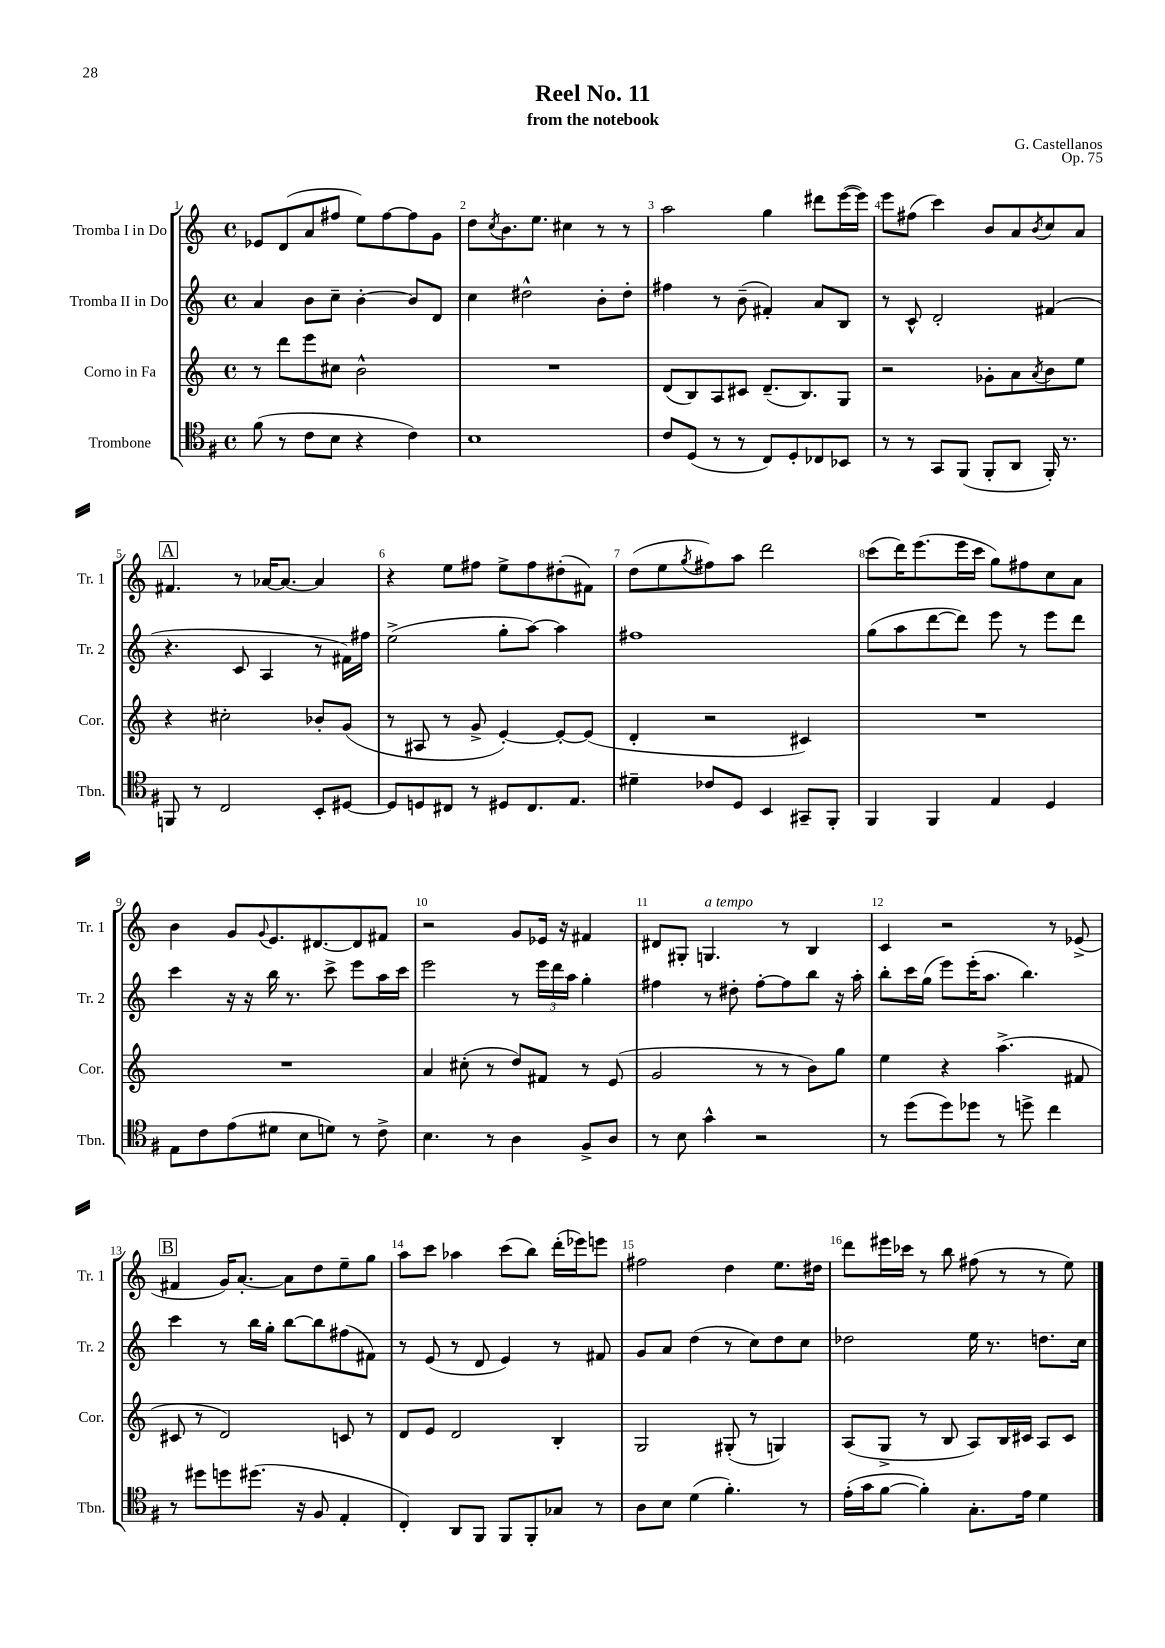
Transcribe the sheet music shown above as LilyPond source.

\header { title = "Reel No. 11" composer = "G. Castellanos" subtitle = "from the notebook" opus = "Op. 75" }
<<
\new StaffGroup <<
\new Staff = "s0" \with { instrumentName = "Tromba I in Do" shortInstrumentName = "Tr. 1" } {
    \clef treble \key c \major \defaultTimeSignature \time 4/4
    ees'8 d'8( a'8 fis''8 e''8) fis''8~ fis''8 g'8 |
    d''8 \acciaccatura { c''8 } b'8. e''8. cis''4 r8 r8 |
    a''2 g''4 dis'''8 e'''16~( e'''16) |
    e'''8 fis''8( c'''4) b'8 a'8 \acciaccatura { b'8 } c''8 a'8 |
    \mark \markup { \box "A" } fis'4. r8 aes'16~ aes'8.~ aes'4 |
    r4 e''8 fis''8 e''8-> fis''8 dis''8-.( fis'8) |
    d''8( e''8 \acciaccatura { g''8 } fis''8) a''8 d'''2 |
    c'''8( d'''16) e'''8.( e'''16 c'''16 g''8) fis''8 c''8 a'8 |
    b'4 g'8 \appoggiatura { g'8 } e'8. dis'8.~ dis'8 fis'8 |
    r2 g'8 ees'16 r16 fis'4 |
    dis'8 gis8-. g4.^\markup { \italic "a tempo" } r8 b4 |
    c'4 r2 r8 ees'8->( |
    \mark \markup { \box "B" } fis'4 g'16) a'8.~-. a'8 d''8 e''8-- g''8 |
    a''8 c'''8 aes''4 c'''8( b''8) d'''16-.( ees'''16) e'''8 |
    fis''2 d''4 e''8. dis''16 |
    d'''8 eis'''16 ces'''16 r8 b''8 fis''8( r8 r8 e''8) \bar "|." |
}
\new Staff = "s1" \with { instrumentName = "Tromba II in Do" shortInstrumentName = "Tr. 2" } {
    \clef treble \key c \major \defaultTimeSignature \time 4/4
    a'4 b'8 c''8-- b'4~-. b'8 d'8 |
    c''4 dis''2-^ b'8-. dis''8-. |
    fis''4 r8 b'8--( fis'4-.) a'8 b8 |
    r8 c'8-^ d'2-. fis'4( |
    \mark \markup { \box "A" } r4. c'8 a4 r8 fis'16) fis''16 |
    e''2->( g''8-. a''8~) a''4 |
    fis''1 |
    g''8( a''8 d'''8~ d'''8) e'''8 r8 e'''8 d'''8 |
    c'''4 r16 r16 b''16 r8. c'''8-> e'''8 a''16 c'''16 |
    e'''2 r8 \tuplet 3/2 { e'''16 d'''16 a''16 } g''4-. |
    fis''4 r8 dis''8-. fis''8~-. fis''8 b''8 r16 a''16-. |
    b''8-. c'''16 g''16( e'''8) e'''16-.( a''8. b''4.) |
    \mark \markup { \box "B" } c'''4 r8 b''16 g''16-. b''8~ b''8 fis''8( fis'8) |
    r8 e'8( r8 d'8 e'4) r8 fis'8 |
    g'8 a'8 d''4( r8 c''8) d''8 c''8 |
    des''2 e''16 r8. d''8. c''16 \bar "|." |
}
\new Staff = "s2" \with { instrumentName = "Corno in Fa" shortInstrumentName = "Cor." } {
    \clef treble \key c \major \defaultTimeSignature \time 4/4
    r8 d'''8 e'''8 cis''8 b'2-^ |
    R1 |
    d'8( b8) a8 cis'8 d'8.--( b8.) g8 |
    r2 ges'8-. a'8 \acciaccatura { a'8 } b'8 e''8 |
    \mark \markup { \box "A" } r4 cis''2-. bes'8-. g'8( |
    r8 ais8 r8 g'8-> e'4~-.) e'8~-. e'8( |
    d'4-. r2 cis'4) |
    R1 |
    R1 |
    a'4 cis''8-.( r8 d''8) fis'8 r8 e'8( |
    g'2 r8 r8 b'8) g''8 |
    e''4 r4 a''4.->( fis'8 |
    \mark \markup { \box "B" } cis'8 r8 d'2) c'8 r8 |
    d'8 e'8 d'2 b4-. |
    g2 gis8-.( r8 g4) |
    a8( g8-> r8 b8 a8) b16 cis'16 a8 cis'8 \bar "|." |
}
\new Staff = "s3" \with { instrumentName = "Trombone" shortInstrumentName = "Tbn." } {
    \clef tenor \key g \major \defaultTimeSignature \time 4/4
    fis'8( r8 c'8 b8 r4 c'4) |
    b1 |
    c'8 d8( r8 r8 c8) d8-. ces8 bes,8 |
    r8 r8 g,8 fis,8( fis,8-. a,8 fis,16-.) r8. |
    \mark \markup { \box "A" } f,8 r8 c2 b,8-. dis8~ |
    dis8 d8 cis8 r8 dis8 cis8. e8. |
    dis'4-- ces'8 d8 b,4 gis,8-- fis,8-. |
    fis,4 fis,4 e4 d4 |
    e8 c'8 e'8( dis'8 b8 d'8) r8 c'8-> |
    b4. r8 a4 fis8-> a8 |
    r8 b8 g'4-^ r2 |
    r8 d''8( d''8) des''8 r8 d''8-> c''4 |
    \mark \markup { \box "B" } r8 dis''8 d''8 dis''8.( r16 fis8 e4-. |
    c4-.) a,8 fis,8 fis,8 fis,8-. ges8 r8 |
    a8 b8 d'4( fis'4.-.) r8 |
    e'16-.( g'16 fis'8~ fis'4-.) g8.-. e'16 d'4 \bar "|." |
}
>>
>>
\layout { \context { \Score \override BarNumber.break-visibility = ##(#f #t #t) barNumberVisibility = #all-bar-numbers-visible } }
